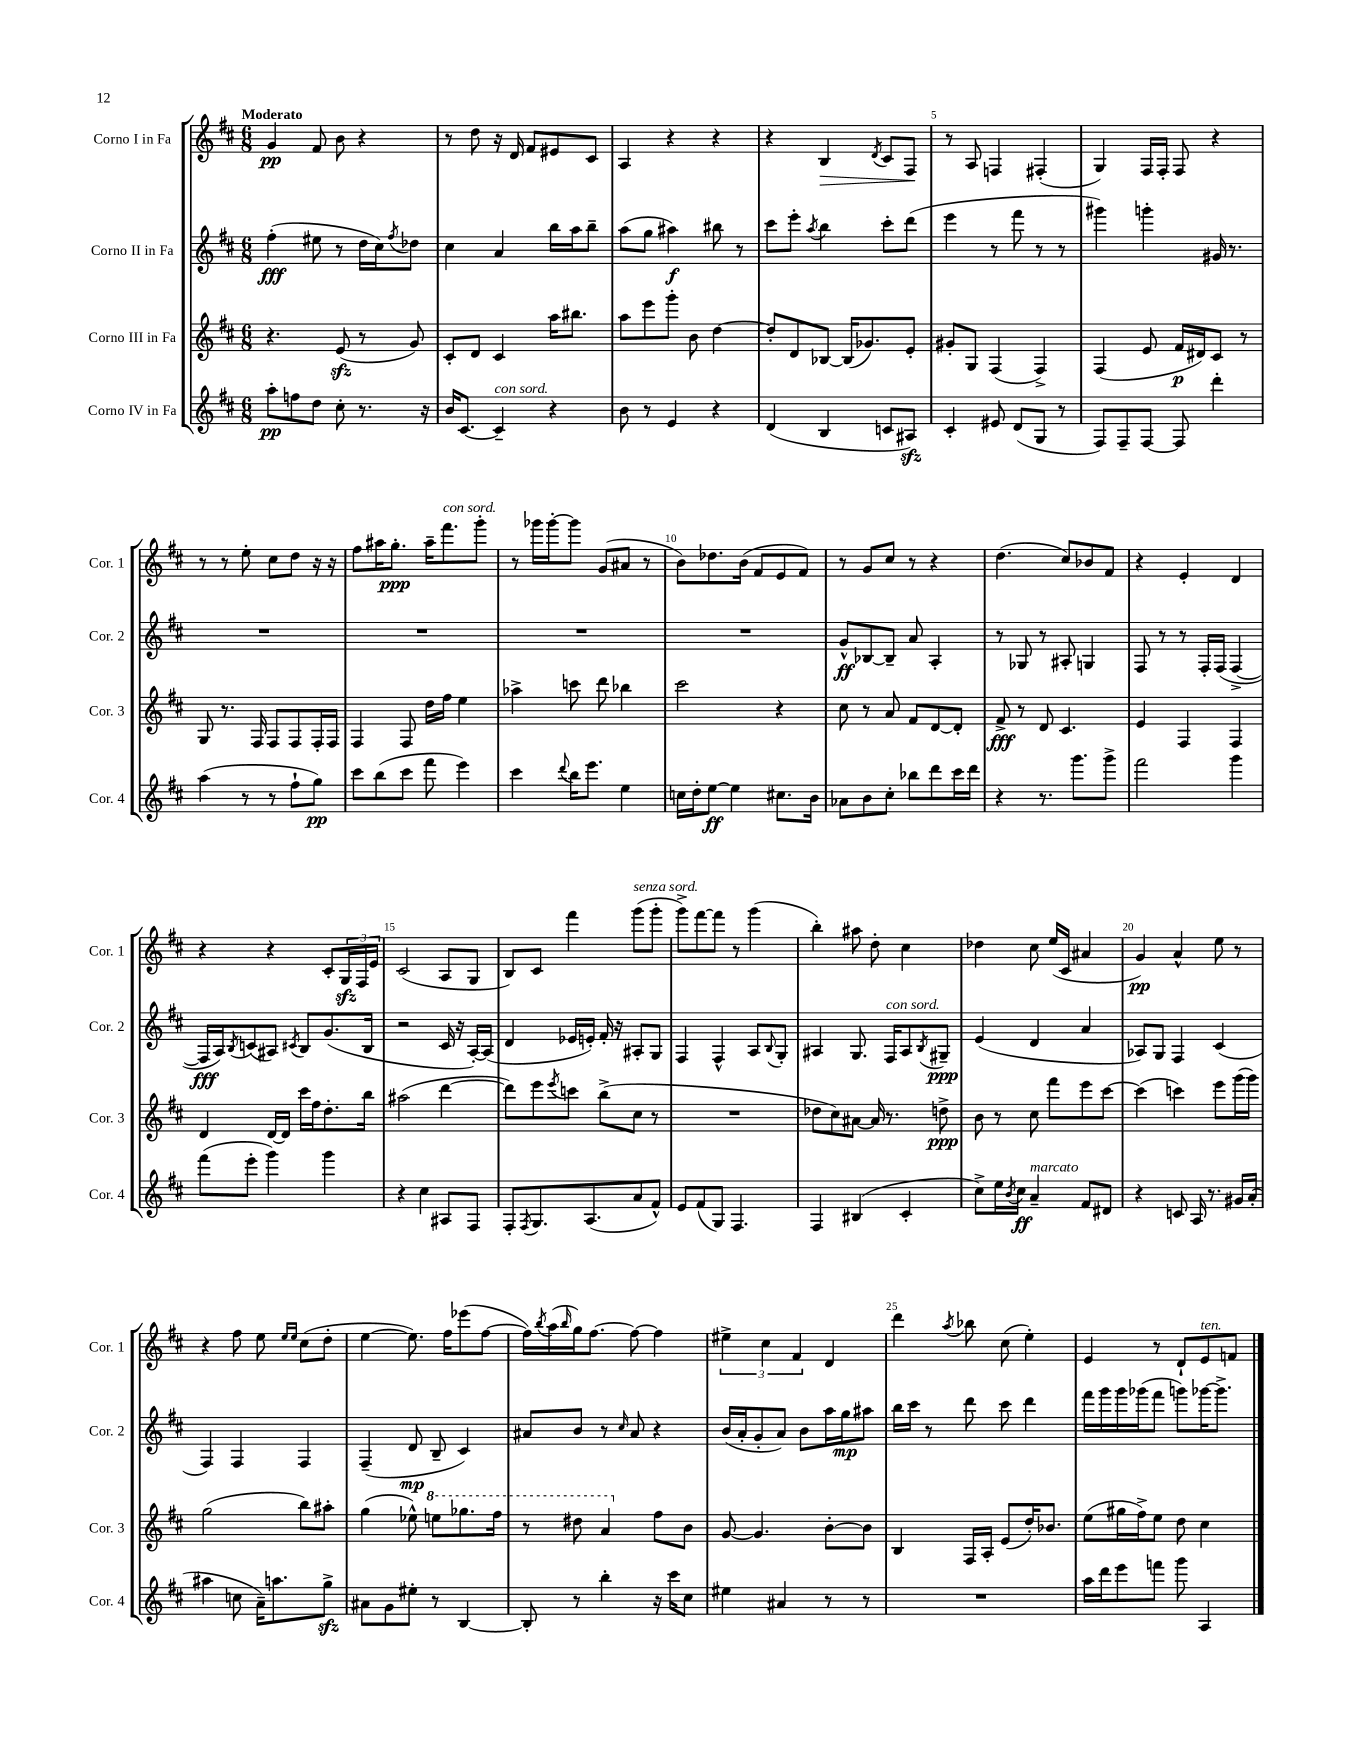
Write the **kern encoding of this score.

**kern	**dynam	**kern	**dynam	**kern	**dynam	**kern	**dynam
*part4	*part4	*part3	*part3	*part2	*part2	*part1	*part1
*staff4	*staff4	*staff3	*staff3	*staff2	*staff2	*staff1	*staff1
*I"Corno IV in Fa	*	*I"Corno III in Fa	*	*I"Corno II in Fa	*	*I"Corno I in Fa	*
*I'Cor. 4	*	*I'Cor. 3	*	*I'Cor. 2	*	*I'Cor. 1	*
*clefG2	*	*clefG2	*	*clefG2	*	*clefG2	*
*k[f#c#]	*	*k[f#c#]	*	*k[f#c#]	*	*k[f#c#]	*
*M6/8	*	*M6/8	*	*M6/8	*	*M6/8	*
=1	=1	=1	=1	=1	=1	=1	=1
!	!	!	!	!	!	!LO:TX:a:B:t=Moderato	!
8aa'\L	pp	4.r	.	(4ff#'\	fff	4g/	pp
8ffn\	.	.	.	.	.	.	.
8dd\J	.	.	.	8ee#X\	.	8f#/	.
8cc#'\	.	(8ezz/	.	8r	.	8b\	.
8.r	.	8r	.	16dd\LL	.	4r	.
.	.	.	.	16cc#\J)	.	.	.
.	.	.	.	8qff#/	.	.	.
.	.	8g/)	.	8dd-X\J	.	.	.
16r	.	.	.	.	.	.	.
=2	=2	=2	=2	=2	=2	=2	=2
16b/KL	.	8c#'/L	.	4cc#\	.	8r	.
[8.c#/J	.	.	.	.	.	.	.
.	.	8d/J	.	.	.	8dd\	.
!LO:TX:a:i:t=con sord.	!	!	!	!	!	!	!
4c#~/]	.	4c#/	.	4a/	.	16r	.
.	.	.	.	.	.	16d/	.
.	.	.	.	.	.	8f#/L	.
4r	.	16aa\KL	.	16bb\LL	.	8e#X/	.
.	.	8.bb#X\J	.	16aa\J	.	.	.
.	.	.	.	8bb~\J	.	8c#/J	.
=3	=3	=3	=3	=3	=3	=3	=3
8b\	.	8aa\L	.	(8aa\L	.	4A/	.
8r	.	8eee\	.	8gg\J	.	.	.
4e/	.	8ggg'\J	.	4aa#X\)	f	4r	.
.	.	8b\	.	.	.	.	.
4r	.	[4dd\	.	8bb#X\	.	4r	.
.	.	.	.	8r	.	.	.
=4	=4	=4	=4	=4	=4	=4	=4
(4d/	.	8dd'/L]	.	8ccc#\L	.	4r	.
.	.	8d/	.	8eee'\J	.	.	.
.	.	.	.	8qaa/	.	.	.
!	!	!	!	!	!	!	!LO:HP:b
4B/	.	[8B-X/J	.	4bb\	.	4B/	>
.	.	(16B-/KL]	.	.	.	.	.
.	.	8.g-X/)	.	.	.	.	.
.	.	.	.	.	.	8qd/	.
8cn/L	.	.	.	8ccc#'\L	.	8c#/L	.
8A#Xzz/J)	.	8e'/J	.	(8ddd\J	.	8F#/J	.
.	.	.	.	.	.	.	]
=5	=5	=5	=5	=5	=5	=5	=5
4c#'/	.	8g#X'/L	.	4eee\	.	8r	.
.	.	8G/J	.	.	.	8A/	.
8e#X/	.	(4F#/	.	8r	.	4Fn/	.
(8d/L	.	.	.	8fff#\	.	.	.
8G/J	.	4F#^/)	.	8r	.	(4F#X'/	.
8r	.	.	.	8r	.	.	.
=6	=6	=6	=6	=6	=6	=6	=6
8F#/L)	.	(4F#/	.	4ggg#X\)	.	4G/)	.
8F#~/	.	.	.	.	.	.	.
[8F#/J	.	8e/	.	4gggn'\	.	16F#/LL	.
.	.	.	.	.	.	16F#'/JJ	.
8F#/]	.	16f#/LL	p	.	.	8F#/	.
.	.	16d#X/J)	.	.	.	.	.
4ddd'\	.	8c#/J	.	16g#X/	.	4r	.
.	.	.	.	8.r	.	.	.
.	.	8r	.	.	.	.	.
!!LO:LB:g=z
=7	=7	=7	=7	=7	=7	=7	=7
(4aa\	.	8G/	.	2.r	.	8r	.
.	.	8.r	.	.	.	8r	.
8r	.	.	.	.	.	8ee'\	.
.	.	16F#/	.	.	.	.	.
8r	.	8F#/L	.	.	.	8cc#\L	.
8ff#`\L	.	8F#/	.	.	.	8dd\J	.
8gg\J)	pp	16F#'/L	.	.	.	16r	.
.	.	16F#/JJ	.	.	.	16r	.
=8	=8	=8	=8	=8	=8	=8	=8
8ccc#\L	.	4F#/	.	2.r	.	8ff#\L	.
(8bb\	.	.	.	.	.	16aa#X\K	.
.	.	.	.	.	.	8.gg'\J	ppp
8ccc#\J	.	8F#/	.	.	.	.	.
8fff#\	.	16dd\LL	.	.	.	16aa#~\KL	.
!	!	!	!	!	!	!LO:TX:a:i:t=con sord.	!
.	.	16ff#\JJ	.	.	.	8.fff#\	.
4eee\)	.	4ee\	.	.	.	.	.
.	.	.	.	.	.	8ggg'\J	.
=9	=9	=9	=9	=9	=9	=9	=9
4ccc#\	.	4aa-X^\	.	2.r	.	8r	.
.	.	.	.	.	.	16ggg-X\LL	.
.	.	.	.	.	.	[16ggg-'\J	.
8qqddd/	.	.	.	.	.	.	.
16bb\KL	.	8cccn\	.	.	.	8ggg-\J]	.
8.eee\J	.	.	.	.	.	.	.
.	.	8ddd\	.	.	.	(8g/L	.
4ee\	.	4bb-X\	.	.	.	8a#X/J	.
.	.	.	.	.	.	8r	.
=10	=10	=10	=10	=10	=10	=10	=10
16ccn\LL	.	2ccc#\	.	2.r	.	8b\L)	.
16dd'\J	.	.	.	.	.	.	.
[8ee\J	ff	.	.	.	.	8.dd-X\	.
4ee\]	.	.	.	.	.	.	.
.	.	.	.	.	.	(16b\Jk	.
.	.	.	.	.	.	8f#/L	.
8.cc#X\L	.	4r	.	.	.	8e/	.
.	.	.	.	.	.	8f#/J)	.
16b\Jk	.	.	.	.	.	.	.
=11	=11	=11	=11	=11	=11	=11	=11
8a-X\L	.	8cc#\	.	8g^^/L	ff	8r	.
8b\	.	8r	.	[8B-X/	.	8g/L	.
8cc#'\J	.	8a/	.	8B-~/J]	.	8cc#/J	.
8bb-X\L	.	8f#/L	.	8a/	.	8r	.
8ddd\	.	[8d/	.	4A'/	.	4r	.
16ccc#\L	.	8d'/J]	.	.	.	.	.
16ddd\JJ	.	.	.	.	.	.	.
=12	=12	=12	=12	=12	=12	=12	=12
4r	.	8f#^/	fff	8r	.	(4.dd\	.
.	.	8r	.	8G-X/	.	.	.
8.r	.	8d/	.	8r	.	.	.
.	.	4.c#/	.	8A#X'/	.	8cc#/L)	.
8.ggg\L	.	.	.	.	.	.	.
.	.	.	.	4Gn/	.	8b-X/	.
8ggg^\J	.	.	.	.	.	8f#/J	.
=13	=13	=13	=13	=13	=13	=13	=13
2fff#\	.	4e/	.	8F#/	.	4r	.
.	.	.	.	8r	.	.	.
.	.	4F#/	.	8r	.	4e'/	.
.	.	.	.	16F#'/LL	.	.	.
.	.	.	.	(16F#/JJ	.	.	.
4ggg\	.	4F#/	.	[4F#^/	.	4d/	.
!!LO:LB:g=z
=14	=14	=14	=14	=14	=14	=14	=14
(8fff#\L	.	4d/	.	16F#/LL]	fff	4r	.
.	.	.	.	16A/J)	.	.	.
.	.	.	.	8qB/	.	.	.
8eee'\J	.	.	.	(8cn/	.	.	.
4ggg\)	.	[16d/LL	.	8A#X/J)	.	4r	.
.	.	16d/JJ]	.	.	.	.	.
.	.	.	.	8qc#X/	.	.	.
.	.	16ccc#\LL	.	8B/L	.	.	.
.	.	16ff#\J	.	.	.	.	.
4ggg\	.	8.dd'\	.	(8.g/	.	8c#'/L	.
.	.	.	.	.	.	24Gzz/L	.
.	.	.	.	.	.	24F#/	.
.	.	16bb\Jk	.	16B/Jk	.	.	.
.	.	.	.	.	.	24e/JJ	.
=15	=15	=15	=15	=15	=15	=15	=15
4r	.	(2aa#X\	.	2r	.	(2c#/	.
4cc#\	.	.	.	.	.	.	.
8A#X/L	.	[4ddd\	.	16c#/	.	8A/L	.
.	.	.	.	16r	.	.	.
8F#/J	.	.	.	[16A'/LL)	.	8G/J	.
.	.	.	.	(16A/JJ]	.	.	.
=16	=16	=16	=16	=16	=16	=16	=16
8F#'/L	.	8ddd\L])	.	4d/	.	8B/L)	.
8qF#/	.	.	.	.	.	.	.
8.G/	.	8eee\	.	.	.	8c#/J	.
.	.	8qeee/	.	.	.	.	.
.	.	8cccn\J	.	16e-X/LL	.	4fff#\	.
(8.A/	.	.	.	16en'/JJ)	.	.	.
.	.	(8bb^\L	.	16f#'/	.	.	.
.	.	.	.	16r	.	.	.
!	!	!	!	!	!	!LO:TX:a:i:t=senza sord.	!
8a/	.	8cc#\J	.	8A#X'/L	.	(8ggg\L	.
8f#^^/J)	.	8r	.	8G/J	.	8ggg'\J	.
=17	=17	=17	=17	=17	=17	=17	=17
8e/L	.	2.r	.	4F#/	.	8ggg^\L)	.
(8f#/	.	.	.	.	.	[8fff#\	.
8G/J)	.	.	.	4F#^^/	.	8fff#\J]	.
4.F#/	.	.	.	.	.	8r	.
.	.	.	.	8A/L	.	(4ggg\	.
.	.	.	.	8qqB/	.	.	.
.	.	.	.	8G'/J	.	.	.
=18	=18	=18	=18	=18	=18	=18	=18
4F#/	.	8dd-X\L	.	4A#X/	.	4bb'\)	.
.	.	8cc#\)	.	.	.	.	.
(4B#X/	.	[8a#X\J	.	8.G/	.	8aa#X\	.
.	.	16a#/]	.	.	.	8dd'\	.
!	!	!	!	!LO:TX:a:i:t=con sord.	!	!	!
.	.	8.r	.	16F#/KL	.	.	.
4c#'/	.	.	.	8A#/	.	4cc#\	.
.	.	.	.	8qB/	.	.	.
.	.	8ddn^\	ppp	8G#X~/J	ppp	.	.
=19	=19	=19	=19	=19	=19	=19	=19
8cc#^\L)	.	8b\	.	(4e/	.	4dd-X\	.
16ee\L	.	8r	.	.	.	.	.
8qb/	.	.	.	.	.	.	.
16cc#\JJ	ff	.	.	.	.	.	.
!LO:TX:a:i:t=marcato	!	!	!	!	!	!	!
4a~/	.	8cc#\	.	4d/	.	8cc#\	.
.	.	8fff#\L	.	.	.	(16ee/LL	.
.	.	.	.	.	.	16c#/JJ	.
8f#/L	.	8eee\	.	4a/	.	4a#X/	.
8d#X/J	.	[8ccc#\J	.	.	.	.	.
=20	=20	=20	=20	=20	=20	=20	=20
4r	.	(4ccc#\]	.	8A-X/L)	.	4g/)	pp
.	.	.	.	8G/J	.	.	.
8cn/	.	4cccn\)	.	4F#/	.	4a^^/	.
16A/	.	.	.	.	.	.	.
8.r	.	.	.	.	.	.	.
.	.	8eee\L	.	(4c#/	.	8ee\	.
16g#X/LL	.	(16ggg\L	.	.	.	8r	.
(16a'/JJ	.	16ggg\JJ)	.	.	.	.	.
!!LO:LB:g=z
=21	=21	=21	=21	=21	=21	=21	=21
4aa#X\	.	(2gg\	.	4F#/)	.	4r	.
8ccn\	.	.	.	4F#/	.	8ff#\	.
16a~\KL)	.	.	.	.	.	8ee\	.
8.aan\	.	.	.	.	.	.	.
.	.	.	.	.	.	16qqee/LL	.
.	.	.	.	.	.	16qqee/JJ	.
.	.	8bb\L)	.	4F#/	.	(8cc#\L	.
8ggzz^\J	.	8aa#X'\J	.	.	.	8dd'\J	.
=22	=22	=22	=22	=22	=22	=22	=22
8a#X\L	.	(4gg\	.	(4F#~/	.	[4ee\	.
8g\	.	.	.	.	.	.	.
8ee#X'\J	.	8ee-X^^\)	.	8d/	mp	8.ee\])	.
*	*	*8va	*	*	*	*	*
8r	.	8eeen\L	.	8B~/	.	.	.
.	.	.	.	.	.	16ff#\KL	.
[4B/	.	8.ggg-X\	.	4c#/)	.	(8eee-X\	.
.	.	.	.	.	.	[8ff#\J	.
.	.	16fff#\Jk	.	.	.	.	.
=23	=23	=23	=23	=23	=23	=23	=23
8B'/]	.	8r	.	8a#X/L	.	16ff#\LL])	.
.	.	.	.	.	.	8qbb/	.
.	.	.	.	.	.	(16aa\	.
.	.	.	.	.	.	16qqbb/	.
8r	.	8ddd#X\	.	8b/J	.	16gg\J)	.
.	.	.	.	.	.	[8.ff#\J	.
4bb'\	.	4aa/	.	8r	.	.	.
.	.	.	.	16qqcc#/	.	.	.
.	.	.	.	8a#/	.	8ff#\_	.
*	*	*X8va	*	*	*	*	*
16r	.	8ff#\L	.	4r	.	4ff#\]	.
16ccc#\KL	.	.	.	.	.	.	.
8cc#\J	.	8b\J	.	.	.	.	.
=24	=24	=24	=24	=24	=24	=24	=24
4ee#X\	.	[8g/	.	(16b/LL	.	6ee#X^\	.
.	.	.	.	16a'/J	.	.	.
.	.	4.g/]	.	8g'/	.	.	.
.	.	.	.	.	.	6cc#\	.
4a#X/	.	.	.	8a/J)	.	.	.
.	.	.	.	.	.	6f#/	.
.	.	.	.	8b\L	.	.	.
8r	.	[8b'\L	.	16aa\L	.	4d/	.
.	.	.	.	16gg\J	mp	.	.
8r	.	8b\J]	.	8aa#X\J	.	.	.
=25	=25	=25	=25	=25	=25	=25	=25
2.r	.	4B/	.	16bb\LL	.	4ddd\	.
.	.	.	.	16ccc#\JJ	.	.	.
.	.	.	.	8r	.	.	.
.	.	.	.	.	.	8qaa/	.
.	.	16F#/LL	.	8ddd\	.	8bb-X\	.
.	.	16A'/JJ	.	.	.	.	.
.	.	(8e/L	.	8ccc#\	.	(8cc#\	.
.	.	16dd'/K)	.	4ddd\	.	4ee'\)	.
.	.	8.b-X/J	.	.	.	.	.
=26	=26	=26	=26	=26	=26	=26	=26
16aa\LL	.	(8ee\L	.	16fff#\LL	.	4e/	.
16ddd\J	.	.	.	16ggg\	.	.	.
8eee\	.	16gg#X\L	.	16ggg\	.	.	.
.	.	16ff#^\J)	.	(16ggg-X\J	.	.	.
8fffn\J	.	8ee\J	.	8fff#\J	.	8r	.
8ggg\	.	8dd\	.	8gggn\L)	.	8d`/L	.
!	!	!	!	!	!	!LO:TX:a:i:t=ten.	!
4A/	.	4cc#\	.	[16ggg-X\K	.	8e/	.
.	.	.	.	8.ggg-^\J]	.	.	.
.	.	.	.	.	.	8fn/J	.
==	==	==	==	==	==	==	==
*-	*-	*-	*-	*-	*-	*-	*-
